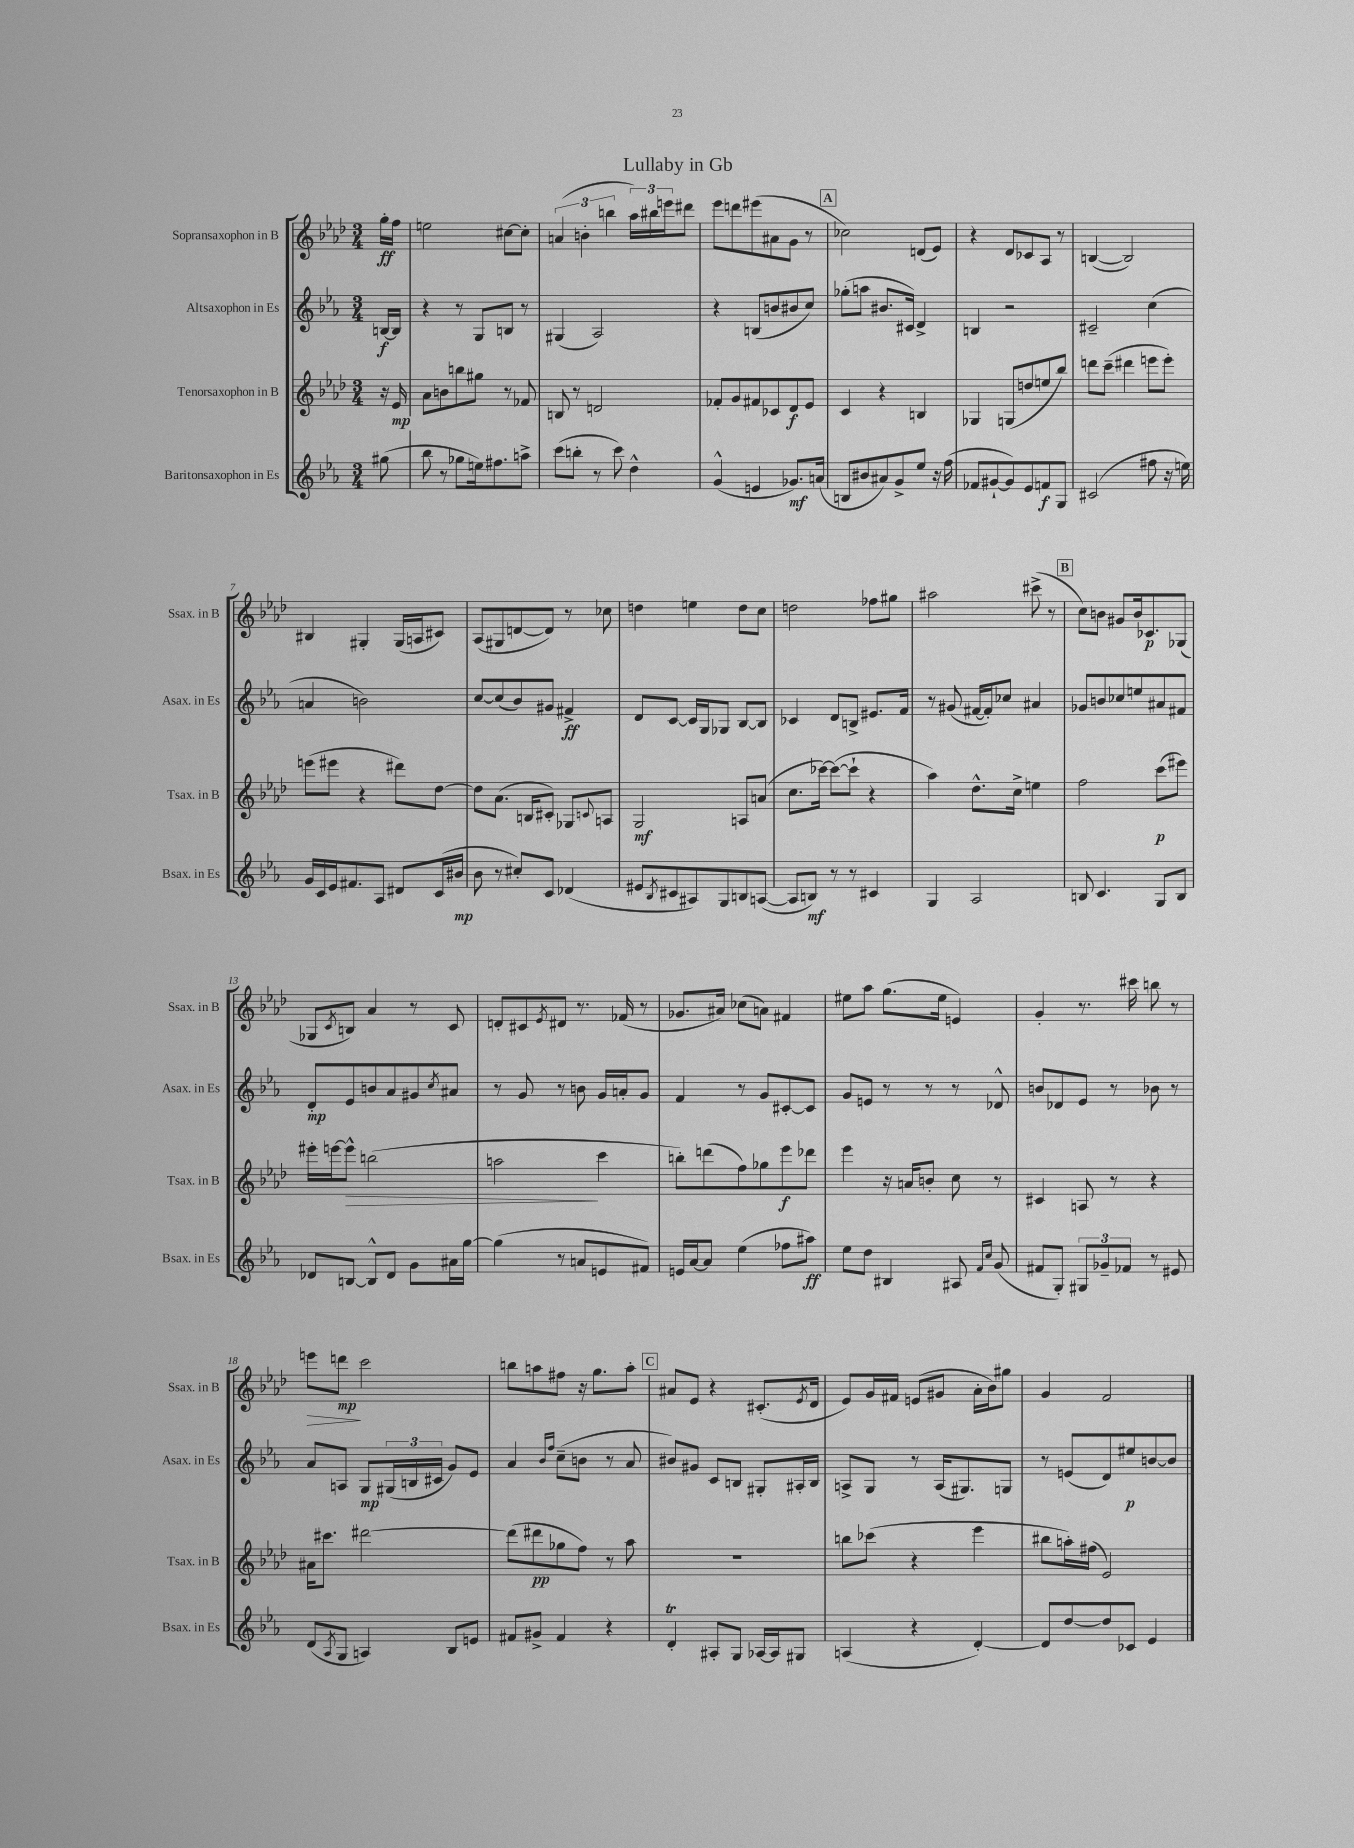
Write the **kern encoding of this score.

**kern	**dynam	**kern	**dynam	**kern	**dynam	**kern	**dynam
*part4	*part4	*part3	*part3	*part2	*part2	*part1	*part1
*staff4	*staff4	*staff3	*staff3	*staff2	*staff2	*staff1	*staff1
*I"Baritonsaxophon in Es	*	*I"Tenorsaxophon in B	*	*I"Altsaxophon in Es	*	*I"Sopransaxophon in B	*
*I'Bsax. in Es	*	*I'Tsax. in B	*	*I'Asax. in Es	*	*I'Ssax. in B	*
*clefG2	*	*clefG2	*	*clefG2	*	*clefG2	*
*k[b-e-a-]	*	*k[b-e-a-d-]	*	*k[b-e-a-]	*	*k[b-e-a-d-]	*
*M3/4	*	*M3/4	*	*M3/4	*	*M3/4	*
=	=	=	=	=	=	=	=
(8gg#X\	.	16r	.	[16Bn/LL	f	16gg'\LL	ff
.	.	16e-/	mp	16B/JJ]	.	16ff\JJ	.
=1	=1	=1	=1	=1	=1	=1	=1
8bb-\	.	8a-\L	.	4r	.	2een\	.
8r	.	8bn\	.	.	.	.	.
8gg-X\L	.	8bbn\	.	8r	.	.	.
16een\k)	.	8gg#X\J	.	8G/L	.	.	.
8.ff#X\	.	.	.	.	.	.	.
.	.	8r	.	8Bn/J	.	[8cc#X\L	.
8aan^\J	.	8f-X/	.	8r	.	8cc#'\J]	.
=2	=2	=2	=2	=2	=2	=2	=2
(8ccc\L	.	8Bn/	.	(4G#X/	.	(6an/	.
8bbn'\J	.	8r	.	.	.	.	.
.	.	.	.	.	.	6bn'\	.
8r	.	2dn/	.	2A-/)	.	.	.
.	.	.	.	.	.	6bbn\	.
8ccc\)	.	.	.	.	.	.	.
4dd^^\	.	.	.	.	.	24aa-\LL)	.
.	.	.	.	.	.	24bb#X\	.
.	.	.	.	.	.	24eeen\J	.
.	.	.	.	.	.	8ddd#X\J	.
=3	=3	=3	=3	=3	=3	=3	=3
(4g^^/	.	8f-X'/L	.	4r	.	8eee-\L	.
.	.	8g/	.	.	.	8dddn\	.
4en/	.	8f#X/	.	(8Bn/L	.	(8eee#X\	.
.	.	8c-X/	.	8bn/	.	8a#X\	.
8.g-X/L)	mf	8d-/	f	8b#X/	.	8g\J	.
.	.	8e-/J	.	8cc/J)	.	8r	.
(16an/Jk	.	.	.	.	.	.	.
!!LO:REH:place=s1:t=A
=4	=4	=4	=4	=4	=4	=4	=4
8Bn/L	.	4c/	.	(8gg-X'\L	.	2cc-X\)	.
8b#X/	.	.	.	8aan\J	.	.	.
8a#X/)	.	4r	.	8.b#X/L	.	.	.
8g^/	.	.	.	.	.	.	.
.	.	.	.	16c#X/Jk)	.	.	.
8ee-/J	.	4Bn/	.	4d^/	.	(8dn/L	.
16r	.	.	.	.	.	8e-/J)	.
(16ff\	.	.	.	.	.	.	.
=5	=5	=5	=5	=5	=5	=5	=5
8f-X/L	.	4G-X/	.	4Bn/	.	4r	.
[8g#X`/	.	.	.	.	.	.	.
8g#/])	.	(8Gn/L	.	2r	.	8d-/L	.
8e-/	.	8ddn/	.	.	.	8c-X/	.
8fn/	f	8een/	.	.	.	8A-/J	.
8G/J	.	8bb-/J)	.	.	.	8r	.
=6	=6	=6	=6	=6	=6	=6	=6
(2c#X/	.	8dddn\L	.	2c#X~/	.	([4Bn/	.
.	.	(8ccc~\J	.	.	.	.	.
.	.	4ddd#X\	.	.	.	2B/])	.
8ff#X\	.	8eeen\L	.	(4cc\	.	.	.
16r	.	8eee'\J)	.	.	.	.	.
16een\)	.	.	.	.	.	.	.
!!LO:LB:g=z
=7	=7	=7	=7	=7	=7	=7	=7
16g/LL	.	(8eeen\L	.	4an/	.	4B#X/	.
16c/	.	.	.	.	.	.	.
16e-/J	.	8eee#X\J	.	.	.	.	.
8.f#X/	.	.	.	.	.	.	.
.	.	4r	.	2bn\)	.	4G#X'/	.
8A-/J	.	.	.	.	.	.	.
8d#X/L	.	8ddd#X\L)	.	.	.	(16G#/LL	.
.	.	.	.	.	.	16An/J	.
(16c/L	.	[8dd-\J	.	.	.	8c#X/J)	.
16b#X/JJ	mp	.	.	.	.	.	.
=8	=8	=8	=8	=8	=8	=8	=8
8b-\	.	8dd-\L]	.	[8cc/L	.	(8A-/L	.
8r	.	(8.a-\J	.	(8cc/]	.	8G#X/	.
8cc#X'/L)	.	.	.	8b-/)	.	[8dn/	.
.	.	16Bn/KL	.	.	.	.	.
8c/J	.	8c#X'/J)	.	8g#X/J	.	8d/J])	.
(4d-X/	.	8G-X/L	.	4f#X^/	ff	8r	.
.	.	8qqcn/	.	.	.	.	.
.	.	8An/J	.	.	.	8cc-X\	.
=9	=9	=9	=9	=9	=9	=9	=9
8e#X/L	.	2G/	mf	8d/L	.	4ddn\	.
8qB-/	.	.	.	.	.	.	.
8c#X/	.	.	.	[8c/J	.	.	.
8A#X/)	.	.	.	16c/LL]	.	4een\	.
.	.	.	.	16G/J	.	.	.
8G/	.	.	.	8G-X/J	.	.	.
8Bn/	.	8An/L	.	[8B-/L	.	8dd\L	.
([8An/J	.	(8an/J	.	8B-/J]	.	8cc\J	.
=10	=10	=10	=10	=10	=10	=10	=10
8A/L]	.	8.cc\L	.	4c-X/	.	2ddn\	.
8Bn/J)	mf	.	.	.	.	.	.
.	.	[16ccc-X\Jk)	.	.	.	.	.
8r	.	(8ccc-\L_	.	8d/L	.	.	.
8r	.	8ccc-`\J]	.	8Bn^/J	.	.	.
4c#X/	.	4r	.	8.e#X/L	.	8ff-X\L	.
.	.	.	.	.	.	8gg#X\J	.
.	.	.	.	16f/Jk	.	.	.
=11	=11	=11	=11	=11	=11	=11	=11
4G/	.	4aa-\)	.	8r	.	2aa#X\	.
.	.	.	.	(8g#X/	.	.	.
2A-/	.	8.dd-^^\L	.	[16f#X/LL	.	.	.
.	.	.	.	16f#'/J])	.	.	.
.	.	.	.	8cc-X/J	.	.	.
.	.	16cc^\Jk	.	.	.	.	.
.	.	4een\	.	4a#X/	.	(8ccc#X^\	.
.	.	.	.	.	.	8r	.
!!LO:REH:place=s1:t=B
=12	=12	=12	=12	=12	=12	=12	=12
8Bn/	.	2ff\	.	8g-X/L	.	8cc\L)	.
4.c/	.	.	.	8bn/	.	8bn\J	.
.	.	.	.	8cc-X/	.	8g#X/L	.
.	.	.	.	8een/	.	16b/k	.
.	.	.	.	.	.	8.c-X/	p
8G/L	.	(8ccc\L	p	8a#X/	.	.	.
8B/J	.	8eee#X\J)	.	8f#X/J	.	(8G-X/J	.
!!LO:LB:g=z
=13	=13	=13	=13	=13	=13	=13	=13
8d-X/L	.	16eee#X'\LL	.	8d'/L	mp	8G-X/L	.
.	.	[16eeen\J	.	.	.	.	.
.	.	.	.	.	.	8qc/	.
!	!	!	!LO:HP:b	!	!	!	!
[8Bn/J	.	8eee^^\J]	>	8e-/	.	8Bn/J)	.
8B^^/L]	.	(2bbn\	.	8bn/	.	4a-/	.
8d-/J	.	.	.	8a-/	.	.	.
8g\L	.	.	.	8g#X/	.	8r	.
.	.	.	.	8qcc/	.	.	.
16a#X\L	.	.	.	8a#X/J	.	8c/	.
[16gg\JJ	.	.	.	.	.	.	.
=14	=14	=14	=14	=14	=14	=14	=14
(4gg\]	.	2aan\	.	8r	.	8dn'/L	.
.	.	.	.	8g/	.	8c#X/	.
.	.	.	.	.	.	8qe-/	.
8r	.	.	.	8r	.	8d#X/J	.
8an/L	.	.	.	8bn\	.	8.r	.
8en/	.	4ccc\	]	16g/LL	.	.	.
.	.	.	.	16an'/J	.	(16f-X/	.
8f#X/J)	.	.	.	8g/J	.	8r	.
=15	=15	=15	=15	=15	=15	=15	=15
16en/LL	.	8bbn'\L)	.	4f/	.	8.g-X/L	.
[16a-/J	.	.	.	.	.	.	.
8a-/J]	.	(8dddn\	.	.	.	.	.
.	.	.	.	.	.	16a#X/Jk)	.
(4ee-\	.	8ff\)	.	8r	.	(8cc-X\L	.
.	.	8gg-X\	.	8g/L	.	8an\J)	.
8ff-X\L	.	8eee-\	f	[8c#X'/	.	4f#X/	.
8aa#X\J)	ff	8ddd-X\J	.	8c#/J]	.	.	.
=16	=16	=16	=16	=16	=16	=16	=16
8ee-\L	.	4eee-\	.	8g/L	.	8ee#X\L	.
8dd\J	.	.	.	8en/J	.	8aa-\J	.
4B#X/	.	16r	.	8r	.	(8.gg\L	.
.	.	16an/KL	.	.	.	.	.
.	.	8bn'/J	.	8r	.	.	.
.	.	.	.	.	.	16ee#\Jk	.
8A#X/	.	8cc\	.	8r	.	4en/)	.
16qqf/LL	.	.	.	.	.	.	.
16qqcc/JJ	.	.	.	.	.	.	.
(8g/	.	8r	.	8d-X^^/	.	.	.
=17	=17	=17	=17	=17	=17	=17	=17
8f#X/L	.	4c#X/	.	8bn/L	.	4g'/	.
8G'/J)	.	.	.	8d-X/	.	.	.
12G#X/L	.	8An/	.	8e-/J	.	8.r	.
12g-X~/	.	.	.	.	.	.	.
.	.	8r	.	8r	.	.	.
12f-X/J	.	.	.	.	.	.	.
.	.	.	.	.	.	16ccc#X\	.
8r	.	4r	.	8b-X\	.	8bbn\	.
8e#X/	.	.	.	8r	.	8r	.
!!LO:LB:g=z
=18	=18	=18	=18	=18	=18	=18	=18
!	!	!	!	!	!	!	!LO:HP:b
(8d/L	.	16a#X\KL	.	8a-/L	.	8eeen\L	>
.	.	8.ccc#X\J	.	.	.	.	.
8qA-/	.	.	.	.	.	.	.
8G/J	.	.	.	8An/J	.	8dddn\J	mp
4An/)	.	[2ddd#X\	.	8G/L	mp	2ccc\	]
.	.	.	.	(24G#X/L	.	.	.
.	.	.	.	24Bn/	.	.	.
.	.	.	.	24c#X/JJ	.	.	.
8B-/L	.	.	.	8g/L)	.	.	.
8en/J	.	.	.	8e-/J	.	.	.
=19	=19	=19	=19	=19	=19	=19	=19
8f#X/L	.	(8ddd#\L]	.	4a-/	.	8bbn\L	.
8g#X^/J	.	8ddd#X\	pp	.	.	8aan\	.
.	.	.	.	16qqb-/LL	.	.	.
.	.	.	.	16qqff/JJ	.	.	.
4f#/	.	8gg-X\	.	(8cc~\L	.	8ff#X\J	.
.	.	8ff\J)	.	8bn\J	.	16r	.
.	.	.	.	.	.	8.gg\L	.
4r	.	8r	.	8r	.	.	.
.	.	8aa-\	.	8a-/	.	8aa'\J	.
!!LO:REH:place=s1:t=C
=20	=20	=20	=20	=20	=20	=20	=20
4dt'/	.	2.r	.	8b#X/L)	.	8a#X/L	.
.	.	.	.	8g#X/J	.	8e-/J	.
8A#X'/L	.	.	.	8c/L	.	4r	.
8G/J	.	.	.	8Bn/J	.	.	.
[16A-X/LL	.	.	.	8G#X'/L	.	(8.c#X'/L	.
16A-/J]	.	.	.	.	.	.	.
8G#X/J	.	.	.	16A#X'/L	.	.	.
.	.	.	.	.	.	8qe-/	.
.	.	.	.	16B/JJ	.	16d-/Jk	.
=21	=21	=21	=21	=21	=21	=21	=21
(4An/	.	8bbn\L	.	8An^/L	.	8e-/L)	.
.	.	(8ccc-X\J	.	8G/J	.	16g/L	.
.	.	.	.	.	.	16f#X/JJ	.
4r	.	4r	.	8r	.	(8en/L	.
.	.	.	.	(16A/KL	.	8g#X/J	.
.	.	.	.	8.G#X/)	.	.	.
[4d'/)	.	4eee-\	.	.	.	16a-'\LL	.
.	.	.	.	.	.	16b-\J)	.
.	.	.	.	8Gn/J	.	8gg#X\J	.
=22	=22	=22	=22	=22	=22	=22	=22
8d/L]	.	8bb#X\L	.	8r	.	4g/	.
[8dd/	.	16aan'\L)	.	(8en/L	.	.	.
.	.	(16ff#X\JJ	.	.	.	.	.
8dd/]	.	2e-/)	.	8d/)	.	2f/	.
8c-X/J	.	.	.	8ee#X/	p	.	.
4e-/	.	.	.	[8bn/	.	.	.
.	.	.	.	8b/J]	.	.	.
==	==	==	==	==	==	==	==
*-	*-	*-	*-	*-	*-	*-	*-
